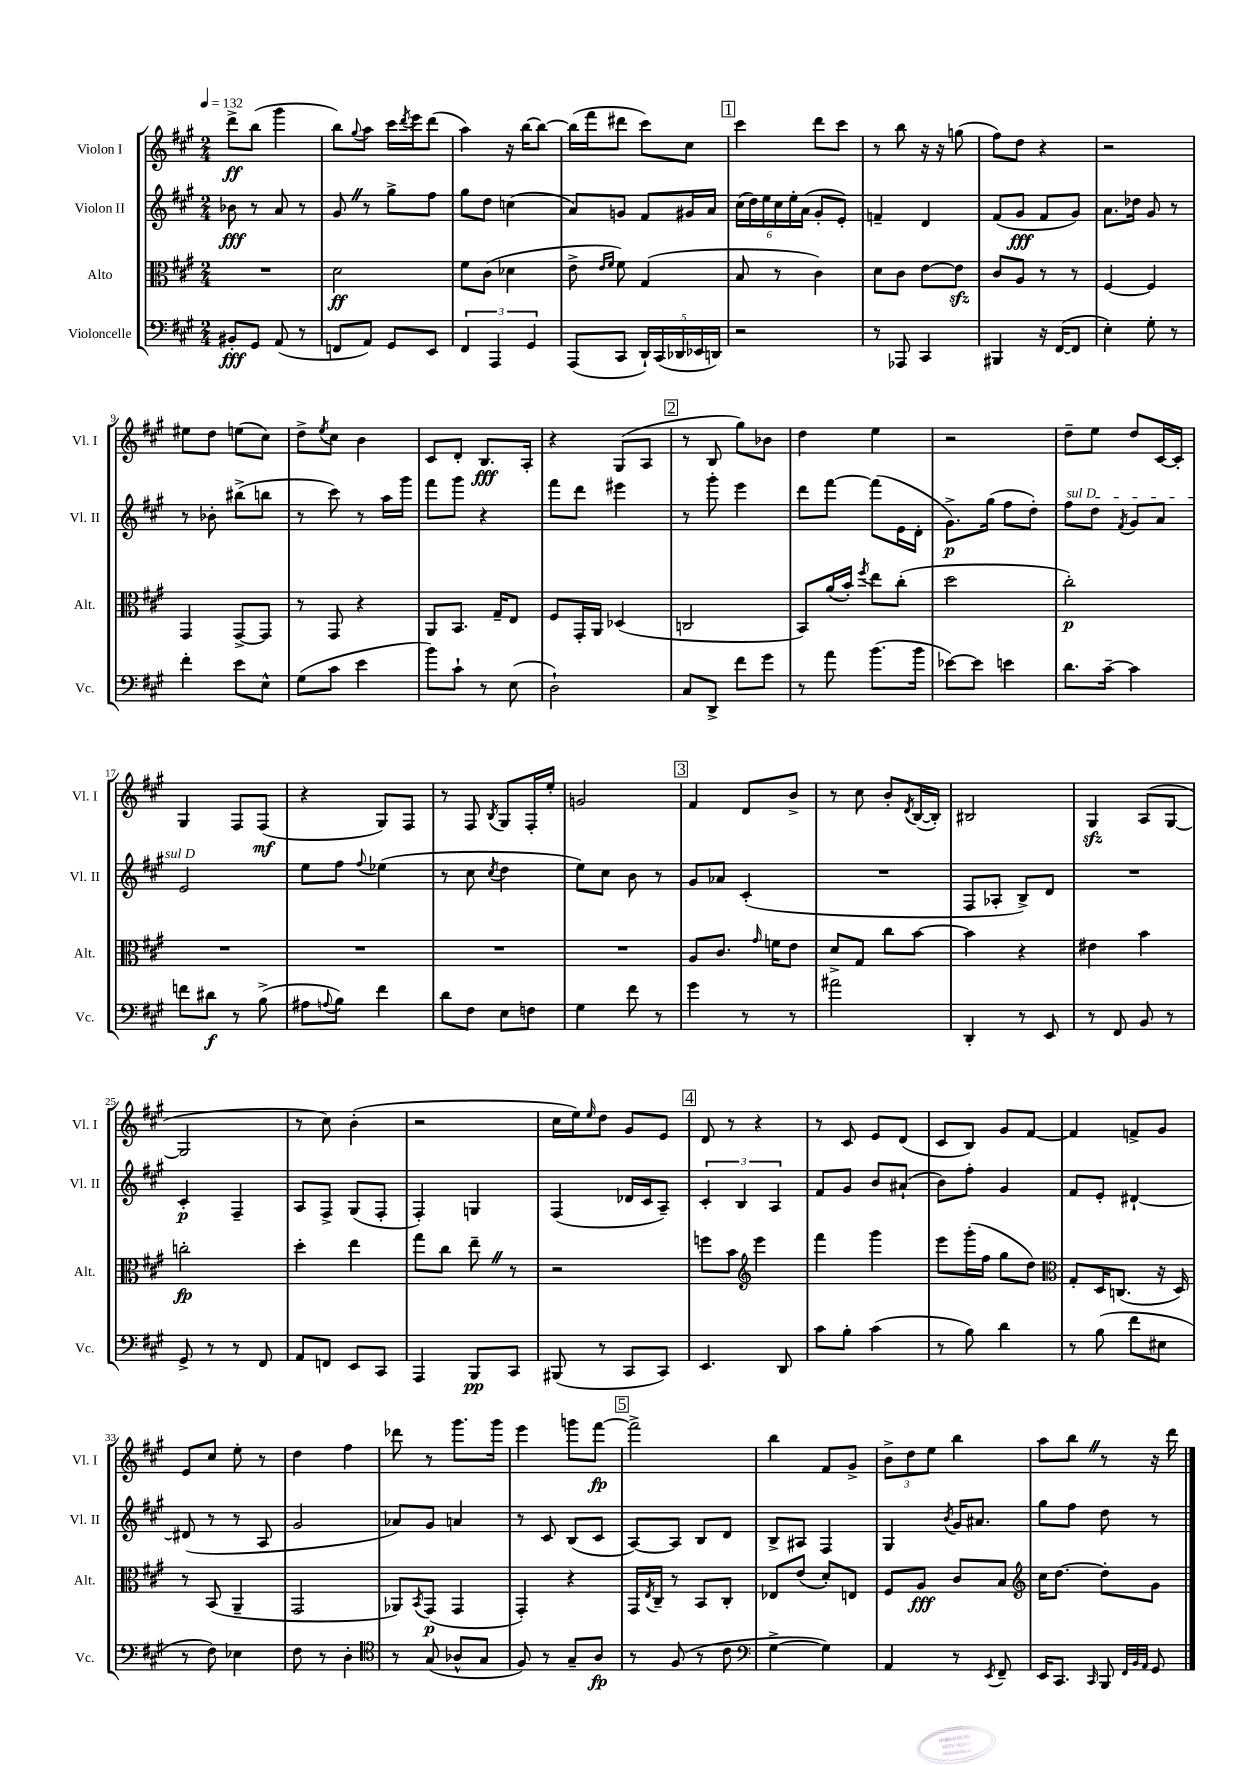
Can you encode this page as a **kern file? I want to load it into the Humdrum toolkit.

**kern	**kern	**kern	**kern
*staff4	*staff3	*staff2	*staff1
*clefF4	*clefC3	*clefG2	*clefG2
*k[f#c#g#]	*k[f#c#g#]	*k[f#c#g#]	*k[f#c#g#]
*M2/4	*M2/4	*M2/4	*M2/4
*MM132	*MM132	*MM132	*MM132
8BB#'	2r	8b-	8ddd^
8GG#	.	8r	(8bb
(8AA	.	8a	4ggg#
8r	.	8r	.
=	=	=	=
8FF	2d	8g#	8bb)
.	.	.	8qqgg#
8AA)	.	8r	8aa
8GG#	.	8gg#^	16ccc#
.	.	.	8qddd
.	.	.	16eee
8EE	.	8ff#	(8ddd
=	=	=	=
6FF#	8f#	8gg#	4aa)
.	(8c#	8dd	.
6AAA	.	.	.
.	4d-	(4cc	16r
.	.	.	[16bb
6GG#	.	.	.
.	.	.	8bb_
=	=	=	=
(8AAA	8e^	8a)	(16bb]
.	.	.	16fff#
.	16qqe	.	.
.	16qqf#	.	.
8CC#	8f#)	8g	8ddd#
20DD`)	(4G#	8f#	8ccc#)
(20CC#	.	.	.
20DD-	.	.	.
.	.	16g#	8cc#
20EE-	.	.	.
.	.	16a	.
20DD)	.	.	.
=	=	=	=
2r	8B	(24cc#	4ccc#
.	.	24dd)	.
.	.	24ee	.
.	8r	24cc#	.
.	.	24ee'	.
.	.	(24a	.
.	4c#)	8g#'	8ddd
.	.	8e')	8ccc#
=	=	=	=
8r	8d	4f~	8r
8AAA-	8c#	.	8bb
4CC#	[8e	4d	16r
.	.	.	16r
.	8e]	.	(8gg
=	=	=	=
4BBB#	8c#	(8f#	8ff#)
.	8A	8g#	8dd
16r	8r	8f#	4r
([16FF#	.	.	.
8FF#]	8r	8g#)	.
=	=	=	=
4E')	[4F#	8.a	2r
.	.	16dd-	.
8G#'	4F#]	8g#	.
8r	.	8r	.
=	=	=	=
4f#'	4GG#	8r	8ee#
.	.	8b-'	8dd
8e	[8GG#^	(8bb#^	(8ee
8E^^	8GG#]	8bb	8cc#)
=	=	=	=
(8G#	8r	8r	8dd^
.	.	.	8qee
8c#	8GG#	8ccc#)	8cc#
4e	4r	8r	4b
.	.	16aa	.
.	.	16ggg#	.
=	=	=	=
8b)	8AA	8fff#	8c#
8c#`	8.BB	8ggg#	8d'
8r	.	4r	8.B
.	16G#~	.	.
(8E	8E	.	.
.	.	.	16A'
=	=	=	=
2D`)	8F#	8fff#	4r
.	16GG#'	8ddd	.
.	16AA	.	.
.	(4D-	4eee#	(8G#
.	.	.	8A
=	=	=	=
8C#	2C	8r	8r
8DD^	.	8ggg#'	8B
8f#	.	4eee	8gg#)
8g#	.	.	8b-
=	=	=	=
8r	8BB)	8ddd	4dd
8a	(16a	[8fff#	.
.	16b')	.	.
.	8qff#	.	.
(8.b	8ee	(8fff#]	4ee
.	(8cc#'	16e	.
16b	.	16d'	.
=	=	=	=
[8e-)	2dd	8.g#^)	2r
8e-]	.	.	.
.	.	(16gg#	.
4e	.	8ff#	.
.	.	8dd')	.
=	=	=	=
8.d	2cc#')	8ff#	8dd~
.	.	8dd	8ee
[16c#~	.	.	.
.	.	8qf#	.
4c#]	.	8g#	8dd
.	.	8a	[16c#
.	.	.	16c#']
=	=	=	=
8f	2r	2e	4G#
8d#	.	.	.
8r	.	.	8F#
(8B^	.	.	(8F#
=	=	=	=
8A#	2r	8ee	4r
8qqA	.	.	.
8B)	.	8ff#	.
.	.	8qqff#	.
4f#	.	(4ee-	8G#)
.	.	.	8F#
=	=	=	=
8d	2r	8r	8r
8F#	.	8cc#	8F#
.	.	8qcc#	8qB
8E	.	4dd	8G#
8F	.	.	16F#'
.	.	.	16ee'
=	=	=	=
4G#	2r	8ee)	2g
.	.	8cc#	.
8f#	.	8b	.
8r	.	8r	.
=	=	=	=
4g#	8A	8g#	4f#
.	8.c#	8a-	.
8r	.	(4c#'	8d
.	16qqg#	.	.
.	16f	.	.
8r	8e	.	8b^
=	=	=	=
2a#	8d^	2r	8r
.	8G#	.	8cc#
.	8cc#	.	8b'
.	.	.	8qd
.	[8b	.	([16B
.	.	.	16B'])
=	=	=	=
4DD'	4b]	8F#	2B#
.	.	8A-'	.
8r	4r	8B^)	.
8EE	.	8d	.
=	=	=	=
8r	4e#	2r	4G#
8FF#	.	.	.
8BB	4b	.	(8A
8r	.	.	[8G#
=	=	=	=
8GG#^	2cc'	4c#'	2G#]
8r	.	.	.
8r	.	4F#~	.
8FF#	.	.	.
=	=	=	=
8AA	4dd'	8A	8r
8FF	.	8F#^	8cc#)
8EE	4ee	(8G#	(4b'
8CC#	.	8F#'	.
=	=	=	=
4AAA	8gg#	4F#')	2r
.	8cc#	.	.
8BBB	8ee~	4G	.
8CC#	8r	.	.
=	=	=	=
(8BBB#	2r	(4F#	16cc#
.	.	.	16ee)
.	.	.	16qqee
8r	.	.	8dd
8CC#	.	16d-	8g#
.	.	16c#	.
8CC#)	.	8A~)	8e
=	=	=	=
4.EE	8ff	6c#'	8d
.	8b	.	8r
.	.	6B	.
*	*clefG2	*	*
.	4eee	.	4r
.	.	6A	.
8DD	.	.	.
=	=	=	=
8c#	4fff#	8f#	8r
8B'	.	8g#	8c#
(4c#	4ggg#	8b	8e
.	.	(8a#`	(8d
=	=	=	=
8r	8eee	8b)	8c#
8B)	(16ggg#'	8ff#'	8B)
.	16ff#	.	.
4d	8gg#	4g#	8g#
.	8dd)	.	[8f#
=	=	=	=
*	*clefC3	*	*
8r	8G#'	8f#	4f#]
(8B	16D	8e'	.
.	(8.C	.	.
8f#	.	[4d#`	8f^
8E#	16r	.	8g#
.	16D)	.	.
=	=	=	=
8r	8r	(8d#]	8e
8F#)	(8BB	8r	8cc#
4E-	4AA~	8r	8ee'
.	.	8A	8r
=	=	=	=
8F#	2GG#	2g#	4dd
8r	.	.	.
4D'	.	.	4ff#
=	=	=	=
*clefC4	*	*	*
8r	8AA-)	8a-)	8ddd-
.	8qBB	.	.
(8G#	(8GG#	8g#	8r
8A-^^	4GG#	4a	8.ggg#
8G#	.	.	.
.	.	.	16ggg#
=	=	=	=
8F#)	4GG#')	8r	4eee
8r	.	8c#	.
8G#~	4r	(8B	8ggg
8A	.	8c#	[8fff#
=	=	=	=
8r	16GG#	[8A)	2fff#^]
.	8qE	.	.
.	16C#~	.	.
(8F#	8r	8A]	.
8r	8BB	8B	.
8c#	8C#'	8d	.
=	=	=	=
*clefF4	*	*	*
[4G#^	8E-	8B^	4bb
.	(8e	8A#	.
4G#])	8d')	4F#	8f#
.	8E	.	8g#^
=	=	=	=
4AA	8F#	4G#	12b^
.	.	.	12dd
.	8A	.	.
.	.	.	12ee
.	.	8qb	.
8r	8c#	16g#	4bb
.	.	8.a#	.
8qEE	.	.	.
8FF#~	8B	.	.
=	=	=	=
*	*clefG2	*	*
16EE	16cc#	8gg#	8aa
8.CC#	[8.dd	.	.
.	.	8ff#	8bb
16qqCC#	.	.	.
8BBB	8dd']	8dd	8r
32qqFF#	.	.	.
32qqBB	.	.	.
32qqAA	.	.	.
8GG#	8g#	8r	16r
.	.	.	16ddd
==	==	==	==
*-	*-	*-	*-
